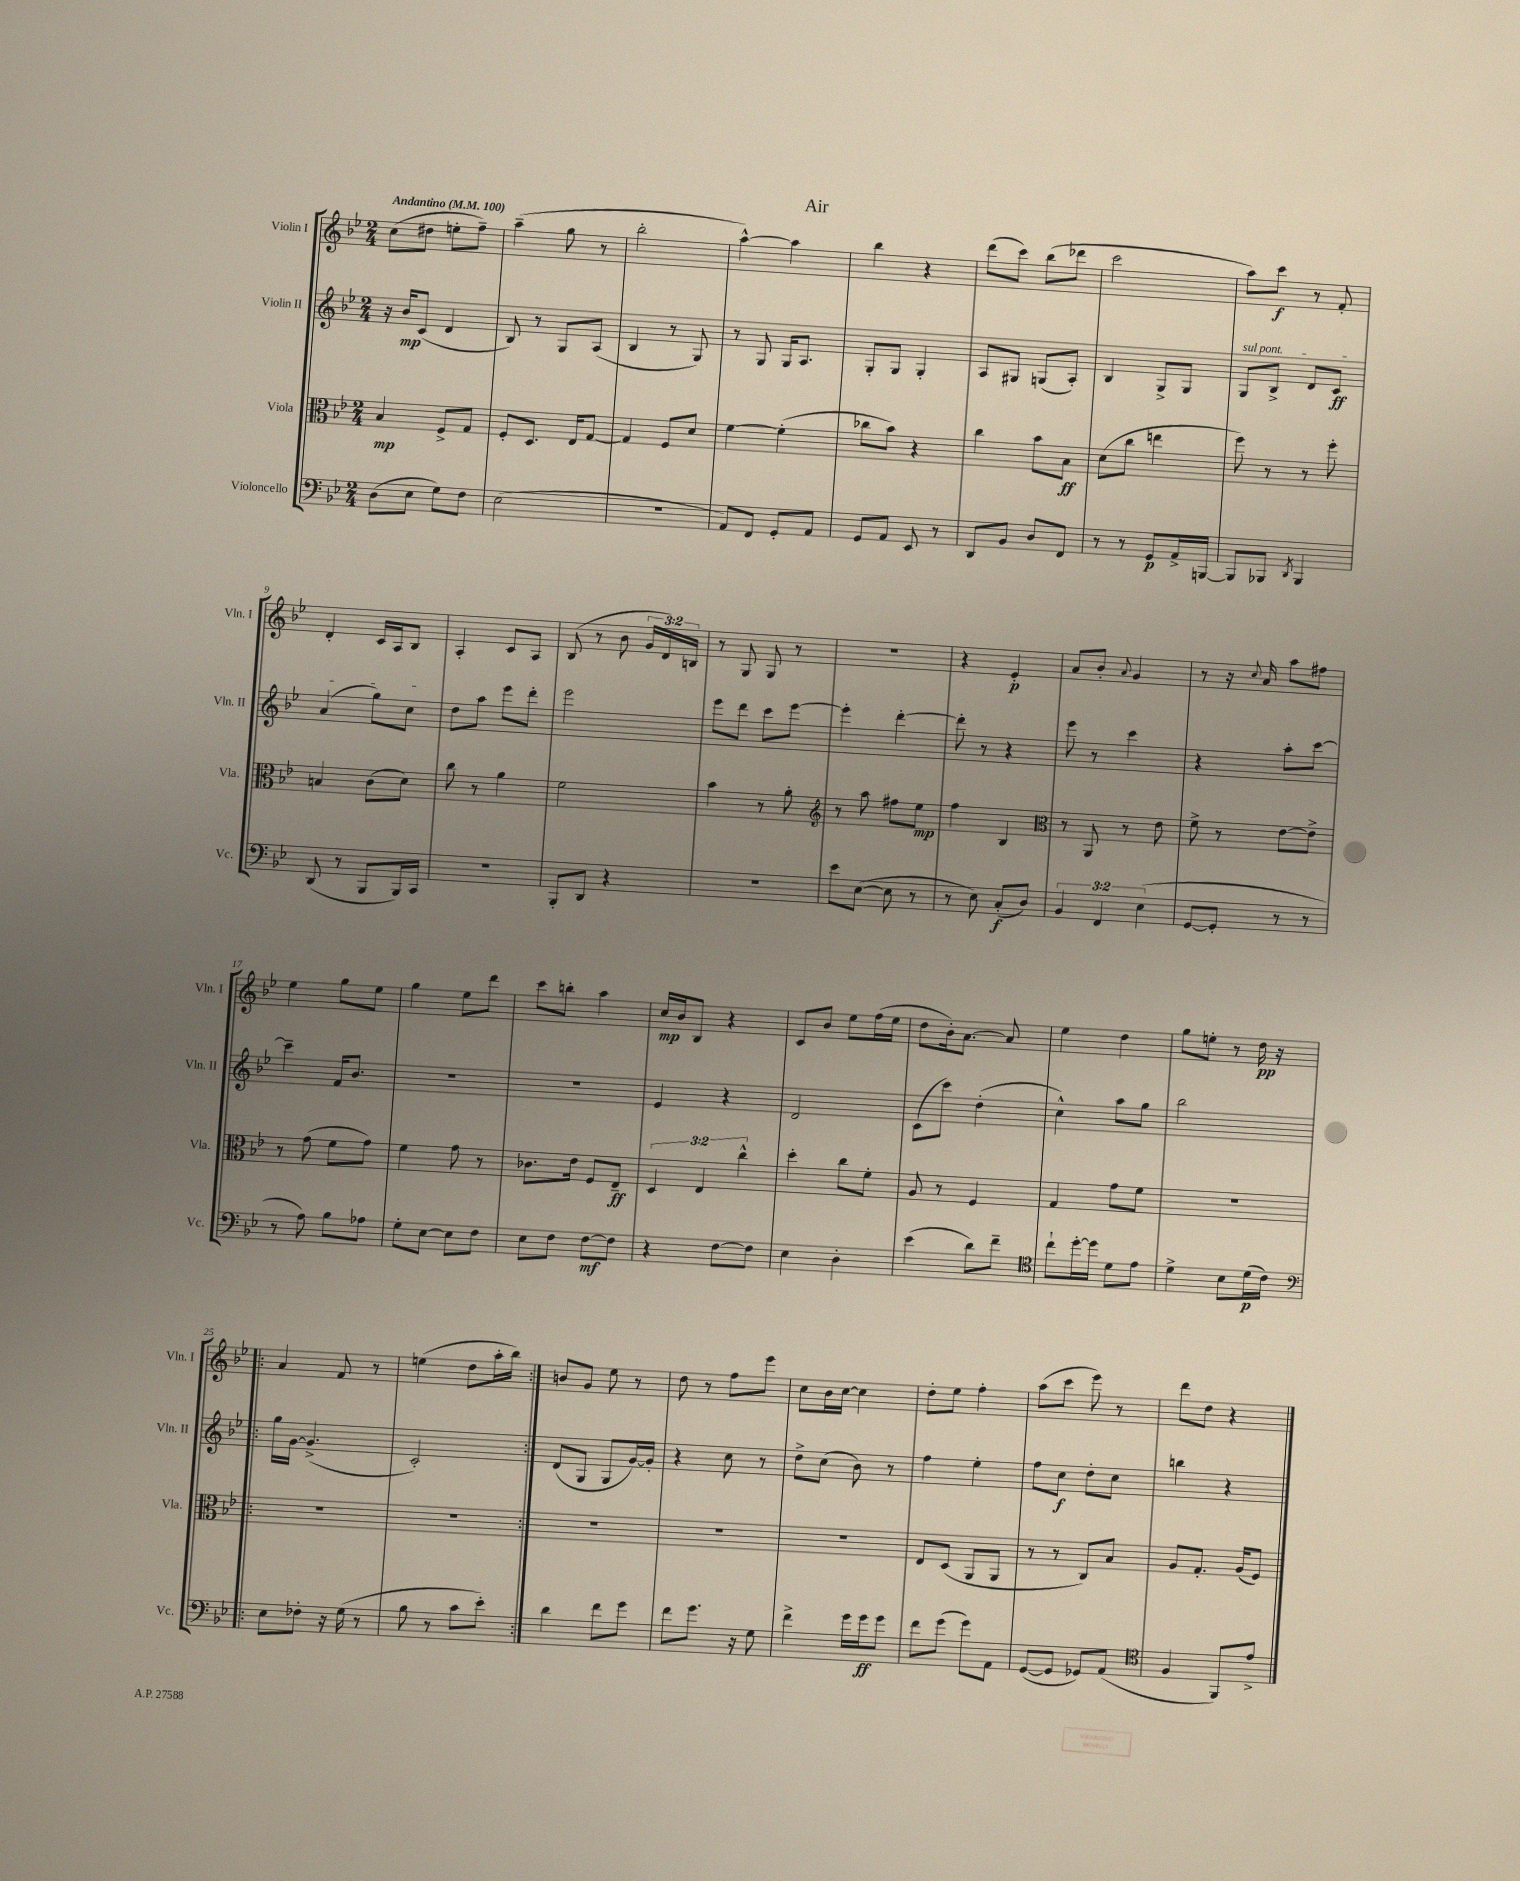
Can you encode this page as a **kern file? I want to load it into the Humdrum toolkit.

**kern	**dynam	**kern	**dynam	**kern	**dynam	**kern	**dynam
*part4	*part4	*part3	*part3	*part2	*part2	*part1	*part1
*staff4	*staff4	*staff3	*staff3	*staff2	*staff2	*staff1	*staff1
*I"Violoncello	*	*I"Viola	*	*I"Violin II	*	*I"Violin I	*
*I'Vc.	*	*I'Vla.	*	*I'Vln. II	*	*I'Vln. I	*
*clefF4	*	*clefC3	*	*clefG2	*	*clefG2	*
*k[b-e-]	*	*k[b-e-]	*	*k[b-e-]	*	*k[b-e-]	*
*M2/4	*	*M2/4	*	*M2/4	*	*M2/4	*
*MM100	*	*MM100	*	*MM100	*	*MM100	*
=1	=1	=1	=1	=1	=1	=1	=1
!	!	!	!	!	!	!LO:TX:a:B:t=Andantino	!
(8D\L	.	4B-/	mp	16r	.	(8cc\L	.
.	.	.	.	16b-/KL	mp	.	.
8E-\J	.	.	.	(8c/J	.	8dd#X\J	.
8G\L)	.	8F^/L	.	4d/	.	8een'\L	.
8F\J	.	8G/J	.	.	.	8ff~\J)	.
=2	=2	=2	=2	=2	=2	=2	=2
(2E-\	.	8F'/L	.	8B-/)	.	(4aa~\	.
.	.	8.D/J	.	8r	.	.	.
.	.	.	.	8G/L	.	8gg\	.
.	.	16E-/KL	.	.	.	.	.
.	.	[8G/J	.	(8A/J	.	8r	.
=3	=3	=3	=3	=3	=3	=3	=3
2r	.	4G/]	.	4B-/	.	2bb-'\	.
.	.	8F/L	.	8r	.	.	.
.	.	8d/J	.	8G/)	.	.	.
=4	=4	=4	=4	=4	=4	=4	=4
8AA/L)	.	[4f\	.	8r	.	[4aa^^\)	.
8FF/J	.	.	.	8G/	.	.	.
8GG'/L	.	(4f'\]	.	16G/KL	.	4aa\]	.
.	.	.	.	8.A/J	.	.	.
8AA/J	.	.	.	.	.	.	.
=5	=5	=5	=5	=5	=5	=5	=5
8GG/L	.	8cc-X\L	.	8G'/L	.	4bb-\	.
8AA/J	.	8b-\J)	.	8G/J	.	.	.
8EE-/	.	4r	.	4G'/	.	4r	.
8r	.	.	.	.	.	.	.
=6	=6	=6	=6	=6	=6	=6	=6
8DD/L	.	4cc\	.	8A/L	.	(8ddd\L	.
8BB-/J	.	.	.	8G#X/J	.	8ccc\J)	.
8D/L	.	8b-\L	.	(8Gn/L	.	(8bb-\L	.
8FF/J	.	8B-\J	ff	8A'/J)	.	8ddd-X\J	.
=7	=7	=7	=7	=7	=7	=7	=7
8r	.	(8d\L	.	4B-/	.	2ccc\	.
8r	.	8cc\J	.	.	.	.	.
8GG/L	p	4een\	.	8G^/L	.	.	.
16AA^/L	.	.	.	8G/J	.	.	.
[16BBBn/JJ	.	.	.	.	.	.	.
=8	=8	=8	=8	=8	=8	=8	=8
!	!	!	!	!LO:TX:a:i:t=sul pont.	!	!	!
8BBB/L]	.	8ff\)	.	8G/L	.	8aa\L)	.
8BBB-X/J	.	8r	.	8B-^/J	.	8ccc\J	f
8qDD/	.	.	.	.	.	.	.
4BBB-/	.	8r	.	8d/L	.	8r	.
.	.	8ff'\	.	8c/J	ff	8f'/	.
!!LO:LB:g=z
=9	=9	=9	=9	=9	=9	=9	=9
(8DD/	.	4Bn/	.	(4a/	.	4d'/	.
8r	.	.	.	.	.	.	.
8BBB-/L	.	(8c\L	.	8gg\L)	.	16c/LL	.
.	.	.	.	.	.	16A/J	.
16BBB-/L)	.	8d\J)	.	8cc\J	.	8B-/J	.
16CC/JJ	.	.	.	.	.	.	.
=10	=10	=10	=10	=10	=10	=10	=10
2r	.	8cc\	.	8dd\L	.	4A'/	.
.	.	8r	.	8aa\J	.	.	.
.	.	4a\	.	8eee-\L	.	8c/L	.
.	.	.	.	8ddd'\J	.	8A/J	.
=11	=11	=11	=11	=11	=11	=11	=11
8BBB-'/L	.	2f\	.	2eee-\	.	(8B-/	.
8DD/J	.	.	.	.	.	8r	.
4r	.	.	.	.	.	8b-\	.
.	.	.	.	.	.	24g/LL	.
.	.	.	.	.	.	24d/)	.
.	.	.	.	.	.	24Bn/JJ	.
=12	=12	=12	=12	=12	=12	=12	=12
2r	.	4b-\	.	8eee-\L	.	8r	.
.	.	.	.	8ddd\J	.	8G/	.
.	.	8r	.	8ccc\L	.	8G/	.
.	.	8a'\	.	[8eee-\J	.	8r	.
=13	=13	=13	=13	=13	=13	=13	=13
*	*	*clefG2	*	*	*	*	*
8e-\L	.	8r	.	4eee-'\]	.	2r	.
([8E-\J	.	8aa\	.	.	.	.	.
8E-\]	.	8ff#X\L	.	[4ddd'\	.	.	.
8r	.	8ee-\J	mp	.	.	.	.
=14	=14	=14	=14	=14	=14	=14	=14
8r	.	4ff\	.	8ddd'\]	.	4r	.
8E-\)	.	.	.	8r	.	.	.
(8C'/L	f	4B-/	.	4r	.	4e-'/	p
8D/J)	.	.	.	.	.	.	.
=15	=15	=15	=15	=15	=15	=15	=15
*	*	*clefC3	*	*	*	*	*
6BB-/	.	8r	.	8eee-\	.	8a/L	.
.	.	8AA/	.	8r	.	8b-'/J	.
6FF/	.	.	.	.	.	.	.
.	.	.	.	.	.	8qqa/	.
.	.	8r	.	4ccc\	.	4g/	.
(6E-\	.	.	.	.	.	.	.
.	.	8e-\	.	.	.	.	.
=16	=16	=16	=16	=16	=16	=16	=16
[8GG/L	.	8f^\	.	4r	.	8r	.
8GG'/J]	.	8r	.	.	.	16r	.
.	.	.	.	.	.	8qqcc/	.
.	.	.	.	.	.	16a/	.
8r	.	[8e-\L	.	8aa'\L	.	8aa\L	.
8r	.	8e-^\J]	.	[8ccc\J	.	8ff#X\J	.
!!LO:LB:g=z
=17	=17	=17	=17	=17	=17	=17	=17
8r	.	8r	.	4ccc~\]	.	4ee-\	.
8A\)	.	(8g\	.	.	.	.	.
8B-\L	.	8f\L	.	16f/KL	.	8gg\L	.
.	.	.	.	8.b-/J	.	.	.
8A-X\J	.	8g\J)	.	.	.	8ee-\J	.
=18	=18	=18	=18	=18	=18	=18	=18
8G'\L	.	4f\	.	2r	.	4gg\	.
[8E-\J	.	.	.	.	.	.	.
8E-\L]	.	8g\	.	.	.	8ee-\L	.
8F\J	.	8r	.	.	.	8ddd\J	.
=19	=19	=19	=19	=19	=19	=19	=19
8E-\L	.	8.c-X\L	.	2r	.	8ccc\L	.
8F\J	.	.	.	.	.	8bbn'\J	.
.	.	16e-\Jk	.	.	.	.	.
[8F\L	mf	8F/L	.	.	.	4aa\	.
8F\J]	.	8E-~/J	ff	.	.	.	.
=20	=20	=20	=20	=20	=20	=20	=20
4r	.	6D/	.	4e-/	.	16cc/LL	mp
.	.	.	.	.	.	16b-/J	.
.	.	.	.	.	.	8B-/J	.
.	.	6E-/	.	.	.	.	.
[8F\L	.	.	.	4r	.	4r	.
.	.	6cc^^\	.	.	.	.	.
8F\J]	.	.	.	.	.	.	.
=21	=21	=21	=21	=21	=21	=21	=21
4E-\	.	4dd'\	.	2d/	.	8c/L	.
.	.	.	.	.	.	8b-/J	.
4D'\	.	8cc\L	.	.	.	8ee-\L	.
.	.	8f'\J	.	.	.	(16ff\L	.
.	.	.	.	.	.	16ee-\JJ	.
=22	=22	=22	=22	=22	=22	=22	=22
(4e-\	.	8A/	.	(8c\L	.	8dd\L	.
.	.	8r	.	8ccc\J)	.	16b-'\k)	.
.	.	.	.	.	.	[8.a\J	.
8d\L)	.	4F/	.	(4dd'\	.	.	.
8f~\J	.	.	.	.	.	8a/]	.
=23	=23	=23	=23	=23	=23	=23	=23
*clefC4	*	*	*	*	*	*	*
8cc`\L	.	4G/	.	4cc^^\)	.	4ee-\	.
[16dd'\L	.	.	.	.	.	.	.
16dd\JJ]	.	.	.	.	.	.	.
8d\L	.	8g\L	.	8aa\L	.	4dd\	.
8e-\J	.	8f\J	.	8gg\J	.	.	.
=24	=24	=24	=24	=24	=24	=24	=24
4d^\	.	2r	.	2bb-\	.	8gg\L	.
.	.	.	.	.	.	8een'\J	.
8B-\L	.	.	.	.	.	8r	.
(16d\L	p	.	.	.	.	16dd\	pp
16c\JJ)	.	.	.	.	.	16r	.
!!LO:LB:g=z
=25!|:	=25!|:	=25!|:	=25!|:	=25!|:	=25!|:	=25!|:	=25!|:
*clefF4	*	*	*	*	*	*	*
8E-\L	.	2r	.	16gg\LL	.	4a/	.
.	.	.	.	[16g\JJ	.	.	.
8F-X'\J	.	.	.	(4.g^/]	.	.	.
16r	.	.	.	.	.	8f/	.
(16G\	.	.	.	.	.	.	.
8r	.	.	.	.	.	8r	.
=26	=26	=26	=26	=26	=26	=26	=26
8B-\	.	2r	.	2c'/)	.	(4een\	.
8r	.	.	.	.	.	.	.
8c\L	.	.	.	.	.	8dd\L	.
8e-'\J)	.	.	.	.	.	16aa'\L	.
.	.	.	.	.	.	16bb-\JJ)	.
=27:|!	=27:|!	=27:|!	=27:|!	=27:|!	=27:|!	=27:|!	=27:|!
4d\	.	2r	.	(8d/L	.	8bn/L	.
.	.	.	.	8G/J	.	8g/J	.
8f\L	.	.	.	8G/L	.	8ee-\	.
8g\J	.	.	.	[16g/L)	.	8r	.
.	.	.	.	16g'/JJ]	.	.	.
=28	=28	=28	=28	=28	=28	=28	=28
8f\L	.	2r	.	4r	.	8dd\	.
8.g\J	.	.	.	.	.	8r	.
.	.	.	.	8cc\	.	8ff\L	.
16r	.	.	.	.	.	.	.
8G\	.	.	.	8r	.	8eee-\J	.
=29	=29	=29	=29	=29	=29	=29	=29
4f^\	.	2r	.	8dd^\L	.	8cc\L	.
.	.	.	.	(8cc\J	.	16b-\L	.
.	.	.	.	.	.	[16cc\JJ	.
16g\LL	.	.	.	8b-\)	.	4cc\]	.
16g\J	ff	.	.	.	.	.	.
8g\J	.	.	.	8r	.	.	.
=30	=30	=30	=30	=30	=30	=30	=30
8f\L	.	8E-/L	.	4ff\	.	8dd'\L	.
(8g\J	.	(8D/J	.	.	.	8ee-\J	.
8g\L)	.	8AA/L	.	4ee-'\	.	4ff'\	.
8AA\J	.	8AA/J	.	.	.	.	.
=31	=31	=31	=31	=31	=31	=31	=31
([8GG/L	.	8r	.	8ff\L	.	(8aa\L	.
8GG/J]	.	8r	.	8cc\J	f	8ccc\J	.
8GG-X/L)	.	8C/L)	.	8dd'\L	.	8eee-\)	.
(8AA/J	.	8B-/J	.	8cc\J	.	8r	.
=32	=32	=32	=32	=32	=32	=32	=32
*clefC4	*	*	*	*	*	*	*
4F/	.	8A/L	.	4bbn\	.	8ddd\L	.
.	.	8.G'/J	.	.	.	8dd\J	.
8FF/L)	.	.	.	4r	.	4r	.
.	.	(16A/KL	.	.	.	.	.
8e-^/J	.	8F/J)	.	.	.	.	.
==	==	==	==	==	==	==	==
*-	*-	*-	*-	*-	*-	*-	*-
